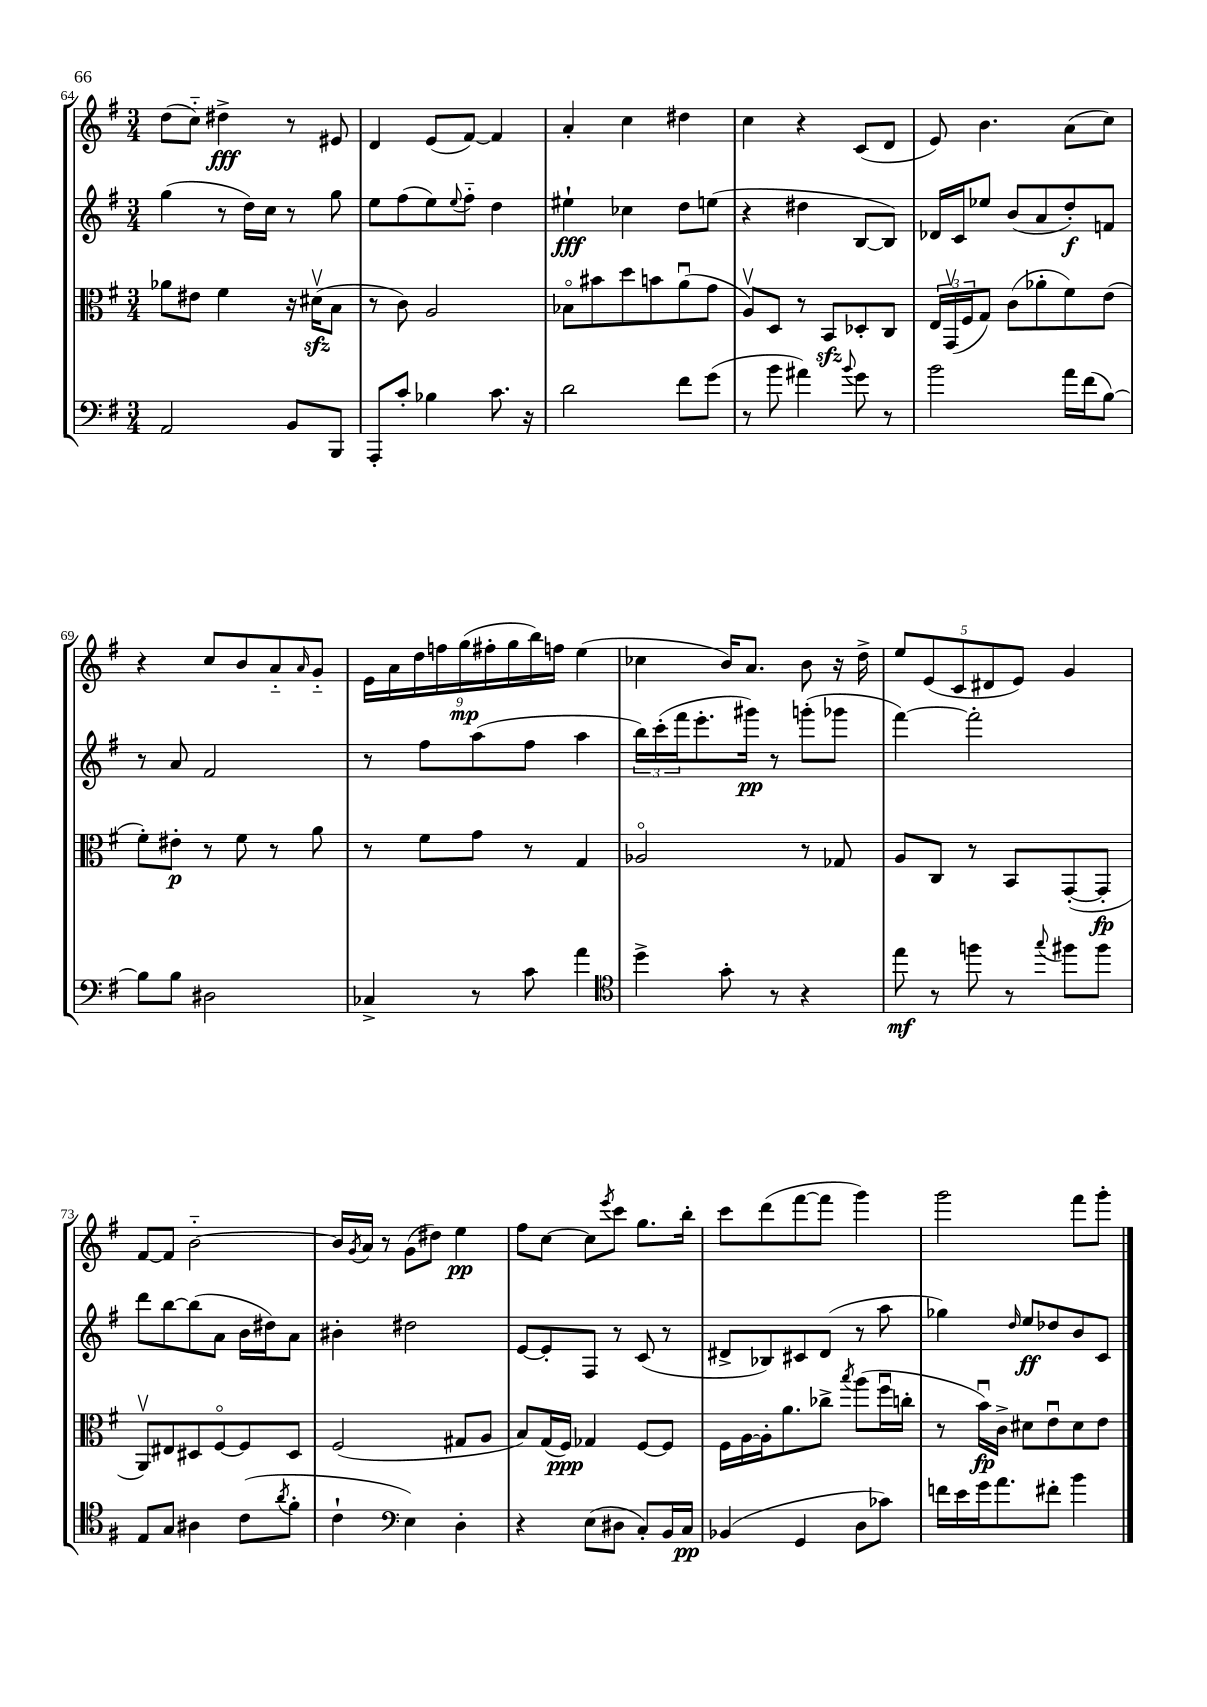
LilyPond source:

<<
\new StaffGroup <<
\new Staff = "s0" {
    \clef treble \key g \major \numericTimeSignature \time 3/4
    d''8( c''8-_) dis''4->\fff r8 eis'8 |
    d'4 e'8( fis'8~) fis'4 |
    a'4-. c''4 dis''4 |
    c''4 r4 c'8( d'8 |
    e'8) b'4. a'8( c''8) |
    r4 c''8 b'8 a'8-_ \grace { a'16 } g'8-_ |
    \tuplet 9/8 { e'16 a'16 d''16 f''16 g''16\mp( fis''16-. g''16 b''16) f''16 } e''4( |
    ces''4 b'16) a'8. b'8 r16 d''16-> |
    \tuplet 5/4 { e''8 e'8( c'8 dis'8 e'8) } g'4 |
    fis'8~ fis'8 b'2~-_ |
    b'16 \acciaccatura { g'8 } a'16 r8 g'8( dis''8) e''4\pp |
    fis''8 c''8~ c''8 \acciaccatura { e'''8 } c'''8 g''8. b''16-. |
    c'''8 d'''8( fis'''8~ fis'''8 g'''4) |
    g'''2 fis'''8 g'''8-. \bar "|." |
}
\new Staff = "s1" {
    \clef treble \key g \major \numericTimeSignature \time 3/4
    g''4( r8 d''16) c''16 r8 g''8 |
    e''8 fis''8( e''8) \appoggiatura { e''8 } fis''8-_ d''4 |
    eis''4-!\fff ces''4 d''8 e''8( |
    r4 dis''4 b8~ b8) |
    des'16 c'16 ees''8 b'8( a'8 d''8-.\f) f'8 |
    r8 a'8 fis'2 |
    r8 fis''8 a''8( fis''8 a''4 |
    \tuplet 3/2 { b''16) c'''16-.( fis'''16 } e'''8.-. gis'''16\pp) r8 g'''8-.( ges'''8 |
    fis'''4~) fis'''2-. |
    d'''8 b''8~ b''8( a'8 b'16 dis''16) a'8 |
    bis'4-. dis''2 |
    e'8~ e'8-. fis8 r8 c'8( r8 |
    dis'8-> bes8) cis'8 dis'8( r8 a''8 |
    ges''4) \grace { d''16 } e''8\ff des''8 b'8 c'8 \bar "|." |
}
\new Staff = "s2" {
    \clef alto \key g \major \numericTimeSignature \time 3/4
    aes'8 eis'8 fis'4 r16 dis'16\upbow\sfz( b8 |
    r8 c'8) a2 |
    bes8\flageolet bis'8 d''8 b'8 a'8\downbow( g'8 |
    a8\upbow) d8 r8 b,8\sfz des8-. c8 |
    \tuplet 3/2 { e16 g,16\upbow( fis16 } g8) c'8( aes'8-. fis'8) e'8( |
    fis'8-.) eis'8-.\p r8 fis'8 r8 a'8 |
    r8 fis'8 g'8 r8 g4 |
    aes2\flageolet r8 ges8 |
    a8 c8 r8 b,8 g,8~-.( g,8-.\fp |
    a,8\upbow) eis8 dis8 fis8~\flageolet fis8 dis8 |
    fis2( gis8 a8 |
    b8) g16( fis16\ppp) ges4 fis8~ fis8 |
    fis16 a16~ a16-. a'8. ces''8-> \acciaccatura { b''8 } a''8( fis''16\downbow c''16-. |
    r8 b'16\downbow\fp) c'16-> dis'8 e'8\downbow dis'8 e'8 \bar "|." |
}
\new Staff = "s3" {
    \clef bass \key g \major \numericTimeSignature \time 3/4
    a,2 b,8 b,,8 |
    a,,8-. c'8-. bes4 c'8. r16 |
    d'2 fis'8 g'8( |
    r8 b'8 ais'4) \appoggiatura { b'8 } g'8 r8 |
    b'2 a'16 fis'16( b8~) |
    b8 b8 dis2 |
    ces4-> r8 c'8 a'4 |
    \clef tenor d''4-> g'8-. r8 r4 |
    e''8\mf r8 f''8 r8 \appoggiatura { g''8 } fis''8 fis''8 |
    e8 g8 ais4 c'8( \acciaccatura { a'8 } fis'8-. |
    c'4-! \clef bass e4) d4-. |
    r4 e8( dis8 c8-.) b,16 c16\pp |
    bes,4( g,4 d8 ces'8) |
    f'16 e'16 g'16 a'8. fis'8-. b'4 \bar "|." |
}
>>
>>
\layout { \context { \Score currentBarNumber = #64 } }
